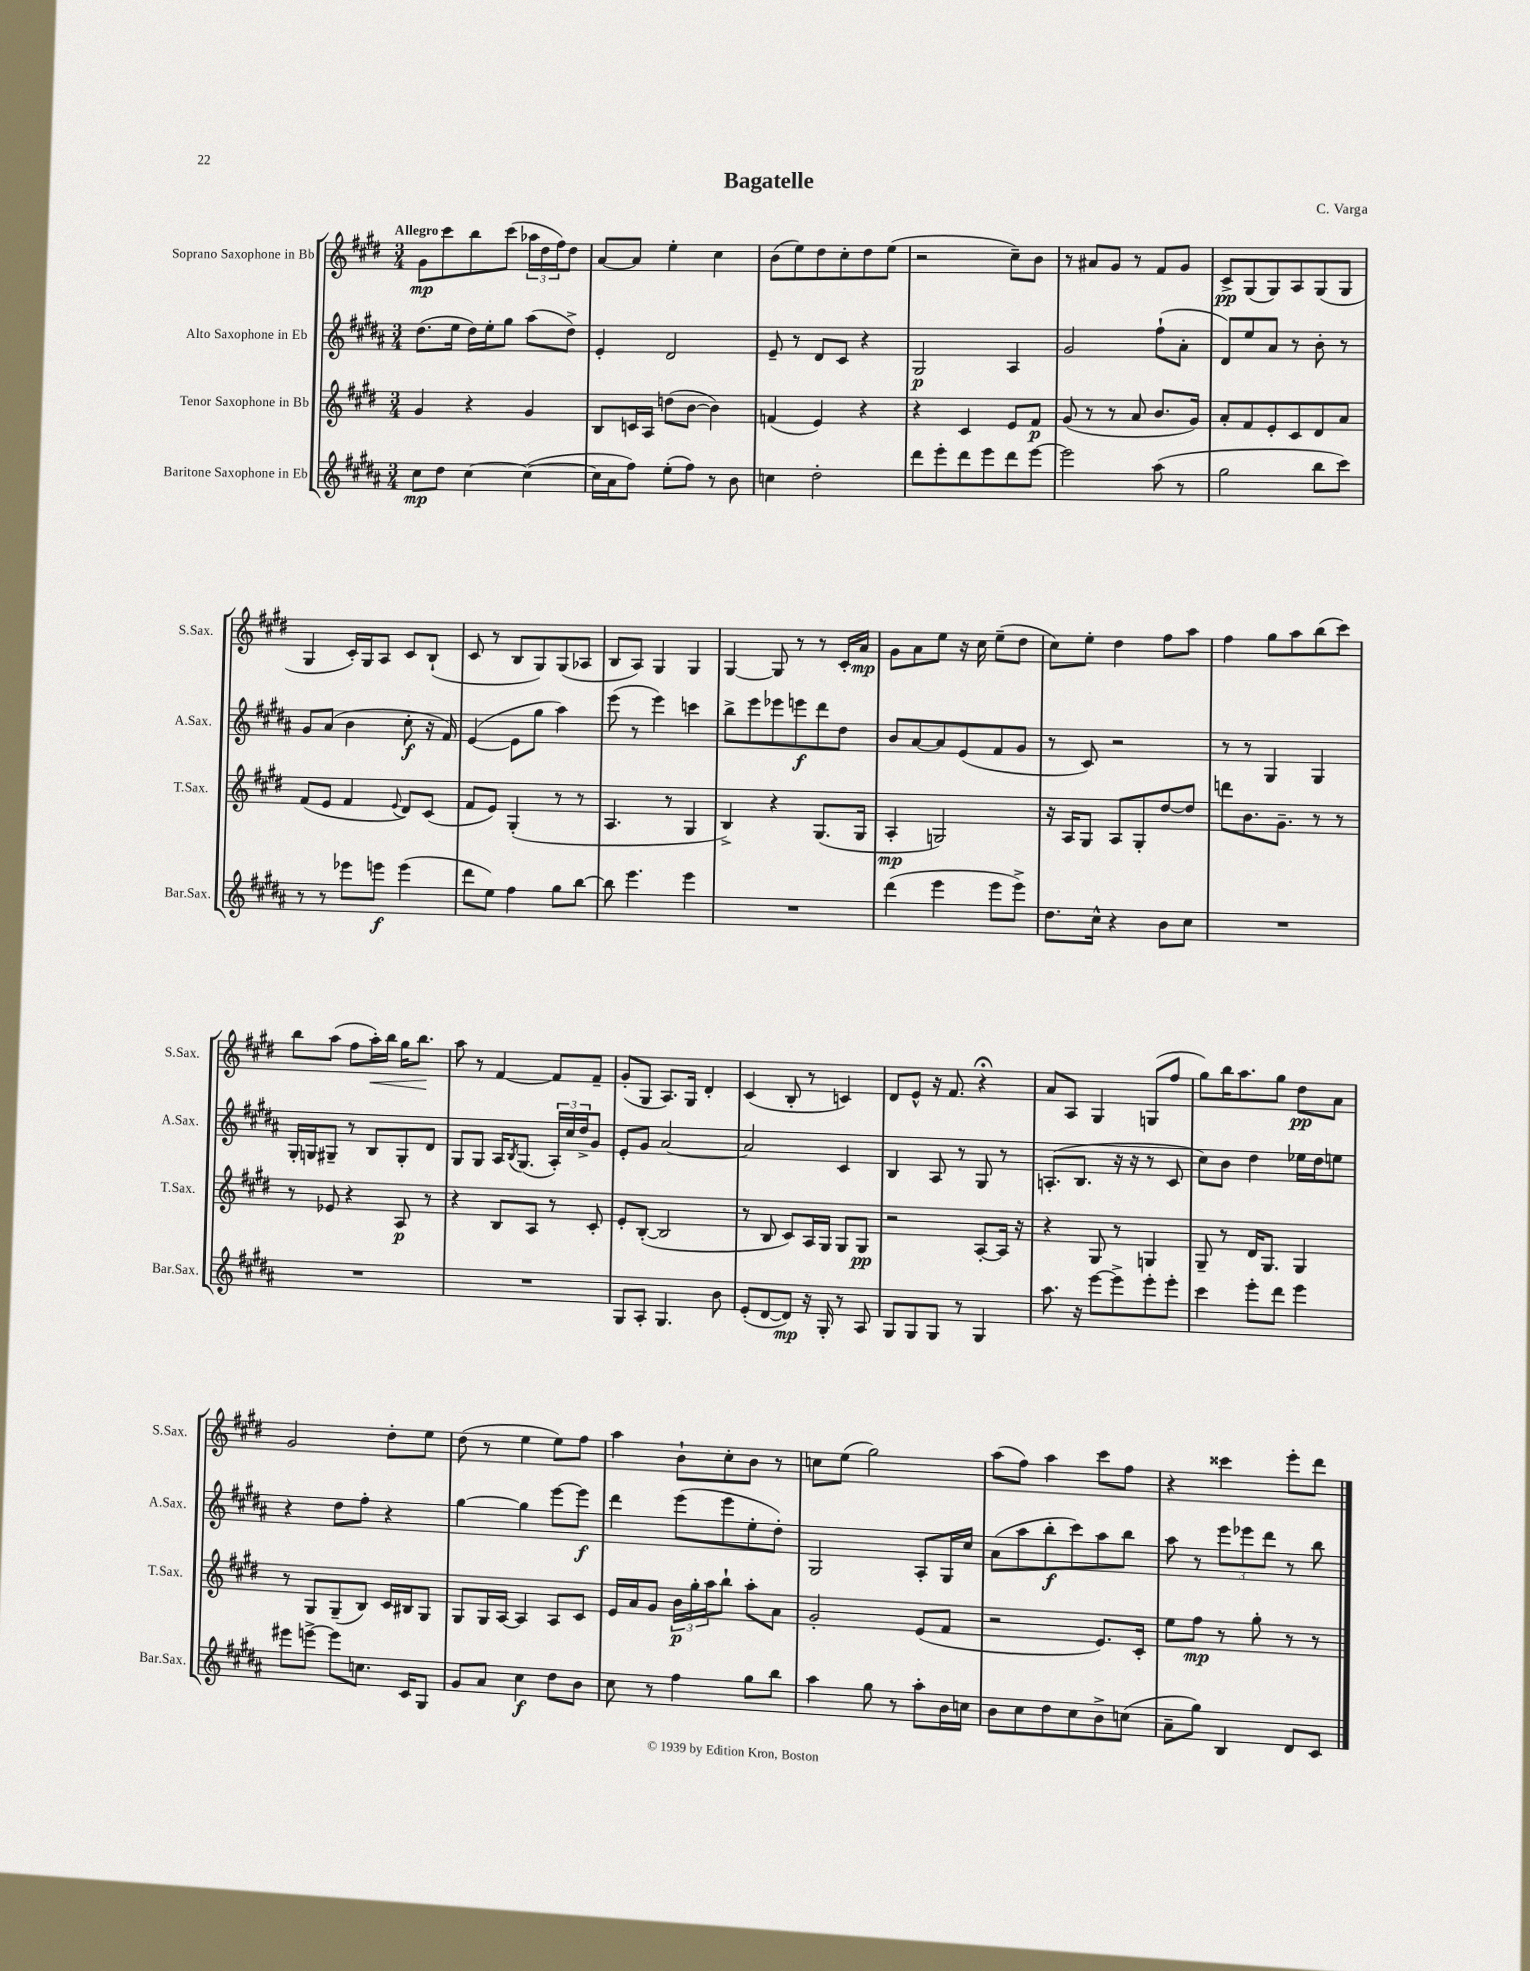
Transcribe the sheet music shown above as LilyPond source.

\header { title = "Bagatelle" composer = "C. Varga" }
<<
\new StaffGroup <<
\new Staff = "s0" \with { instrumentName = "Soprano Saxophone in Bb" shortInstrumentName = "S.Sax." } {
    \clef treble \key e \major \numericTimeSignature \time 3/4 \tempo "Allegro"
    gis'8\mp cis'''8 b''8 cis'''8( \tuplet 3/2 { aes''16 dis''16 fis''16) } dis''8 |
    a'8~ a'8 e''4-. cis''4 |
    b'8( e''8) dis''8 cis''8-. dis''8 e''8( |
    r2 cis''8--) b'8 |
    r8 ais'8 gis'8 r8 fis'8 gis'8 |
    cis'8->\pp gis8( gis8) a8 gis8( gis8 |
    gis4 cis'16-.) gis16 a8 cis'8 b8-!( |
    cis'8 r8 b8 gis8) gis8( aes8 |
    b8 a8) gis4 gis4 |
    gis4~ gis8 r8 r8 cis'16-. a'16\mp |
    gis'8 a'8 e''8 r16 cis''16 e''8--( dis''8 |
    cis''8) e''8-. dis''4 fis''8 a''8 |
    fis''4 gis''8 a''8 b''8( cis'''8) |
    b''8 a''8( fis''8 a''16-.\<) b''16 gis''16 b''8.\! |
    a''8 r8 fis'4~ fis'8 fis'8-- |
    gis'8-.( gis8 a8.) gis16 dis'4-. |
    cis'4( b8-. r8 c'4) |
    dis'8 e'8-^ r16 fis'8. r4\fermata |
    a'8 a8 gis4 g8( fis''8 |
    gis''8) b''16 a''8. gis''8 dis''8\pp a'8 |
    gis'2 dis''8-. e''8 |
    dis''8( r8 e''4 e''8) fis''8 |
    a''4 b'8-! cis''8-. b'8 r8 |
    c''8 e''8( gis''2) |
    a''8( fis''8) a''4 cis'''8 fis''8 |
    r4 cisis'''4 e'''8-. dis'''8 \bar "|." |
}
\new Staff = "s1" \with { instrumentName = "Alto Saxophone in Eb" shortInstrumentName = "A.Sax." } {
    \clef treble \key b \major \numericTimeSignature \time 3/4
    dis''8.( e''16 dis''16) e''16-. gis''8 ais''8( dis''8->) |
    e'4-. dis'2 |
    e'8-- r8 dis'8 cis'8 r4 |
    gis2\p ais4 |
    gis'2 fis''8-!( ais'8-. |
    dis'8) e''8 ais'8 r8 b'8-. r8 |
    gis'8 ais'8( b'4 cis''8-.\f r16 fis'16) |
    e'4~( e'8 gis''8 ais''4) |
    e'''8( r8 e'''4) c'''4 |
    b''8-> e'''8 ees'''8 e'''8\f dis'''8 dis''8 |
    b'8 ais'8~ ais'8 e'8( fis'8 gis'8 |
    r8 cis'8) r2 |
    r8 r8 gis4 gis4 |
    gis16-. g16 gis8-- r8 b8 gis8-. dis'8 |
    gis8 gis8 ais16 \acciaccatura { b8 } gis8.( \tuplet 3/2 { ais16-.) cis''16 dis''16-> } gis'8 |
    e'8-. gis'8 ais'2~ |
    ais'2 cis'4 |
    b4 ais8 r8 gis8 r8 |
    a8.-.( b8. r16 r16 r8 cis'8 |
    cis''8) b'8 dis''4 ees''16 dis''16 e''8 |
    r4 dis''8 fis''8-. r4 |
    gis''4~ gis''4 e'''8~ e'''8\f |
    dis'''4 e'''8( e'''8 e''8-. dis''8-.) |
    gis2 ais8-. gis16 cis''16 |
    ais'8( ais''8 b''8-.\f cis'''8) ais''8 b''8 |
    ais''8 r8 \tuplet 3/2 { e'''8 ees'''8 dis'''8 } r8 b''8 \bar "|." |
}
\new Staff = "s2" \with { instrumentName = "Tenor Saxophone in Bb" shortInstrumentName = "T.Sax." } {
    \clef treble \key e \major \numericTimeSignature \time 3/4
    gis'4 r4 gis'4 |
    b8 c'16 a16 d''8( b'8~ b'4) |
    f'4( e'4) r4 |
    r4 cis'4 e'8 fis'8\p |
    gis'8( r8 r8 a'8 b'8. gis'16) |
    a'8-. fis'8 e'8-. cis'8 dis'8 a'8 |
    fis'8( e'8 fis'4 \appoggiatura { e'8 } dis'8) cis'8( |
    fis'8 e'8) gis4-.( r8 r8 |
    a4. r8 gis4 |
    b4->) r4 gis8.( gis16 |
    a4-.\mp g2) |
    r16 a16 gis8 a8 gis8-. dis''8~ dis''8 |
    d'''8 b'8. gis'8.-- r8 r8 |
    r8 ees'8 r4 a8\p r8 |
    r4 b8 a8 r8 cis'8-. |
    e'8-. b8~-.( b2 |
    r8 b8 cis'8) a16 gis16 gis8 gis8\pp |
    r2 a8~-. a16 r16 |
    r4 gis8 r8 g4 |
    gis8-- r8 dis'16 gis8. gis4 |
    r8 gis8 gis8--( b8) cis'16 bis16 gis8 |
    gis8 gis16 a16~ a4 a8 cis'8 |
    e'16 a'16 gis'8 \tuplet 3/2 { b'16\p gis''16-. a''16 } b''8-! a''8-. a'8 |
    gis'2-. e'8( fis'8 |
    r2 e'8.) cis'16-. |
    e''8 fis''8\mp r8 gis''8-. r8 r8 \bar "|." |
}
\new Staff = "s3" \with { instrumentName = "Baritone Saxophone in Eb" shortInstrumentName = "Bar.Sax." } {
    \clef treble \key b \major \numericTimeSignature \time 3/4
    cis''8\mp dis''8 cis''4~ cis''4~( |
    cis''16 ais'16 fis''8) e''8-.( fis''8) r8 b'8 |
    c''4 dis''2-. |
    dis'''8 e'''8-. dis'''8 e'''8 dis'''8 e'''8~ |
    e'''2 ais''8( r8 |
    gis''2 b''8 cis'''8) |
    r8 r8 ees'''8 e'''8\f e'''4( |
    dis'''8 e''8) fis''4 gis''8 b''8~ |
    b''8 e'''4. e'''4 |
    R2. |
    dis'''4( e'''4 e'''8 e'''8->) |
    dis''8. cis''16-^ r4 b'8 cis''8 |
    R2. |
    R2. |
    R2. |
    gis8 ais8-. gis4. b'8 |
    e'8-.( dis'8~ dis'8\mp) r16 gis16-. r8 ais8 |
    gis8 gis8 gis8 r8 gis4 |
    ais''8. r16 e'''8~ e'''8-> e'''8-. e'''8-. |
    cis'''4 e'''8-. dis'''8 e'''4 |
    eis'''8 e'''8~-> e'''8 c''8. cis'16 gis8 |
    gis'8 ais'8 cis''4\f dis''8 b'8 |
    cis''8 r8 fis''4 gis''8 b''8 |
    ais''4 gis''8 r8 ais''8-. b'16 c''16 |
    b'8 cis''8 dis''8 cis''8 b'8-> c''8( |
    ais'8-- gis''8) b4 dis'8 cis'8 \bar "|." |
}
>>
>>
\layout { \context { \Score \remove "Bar_number_engraver" } }
